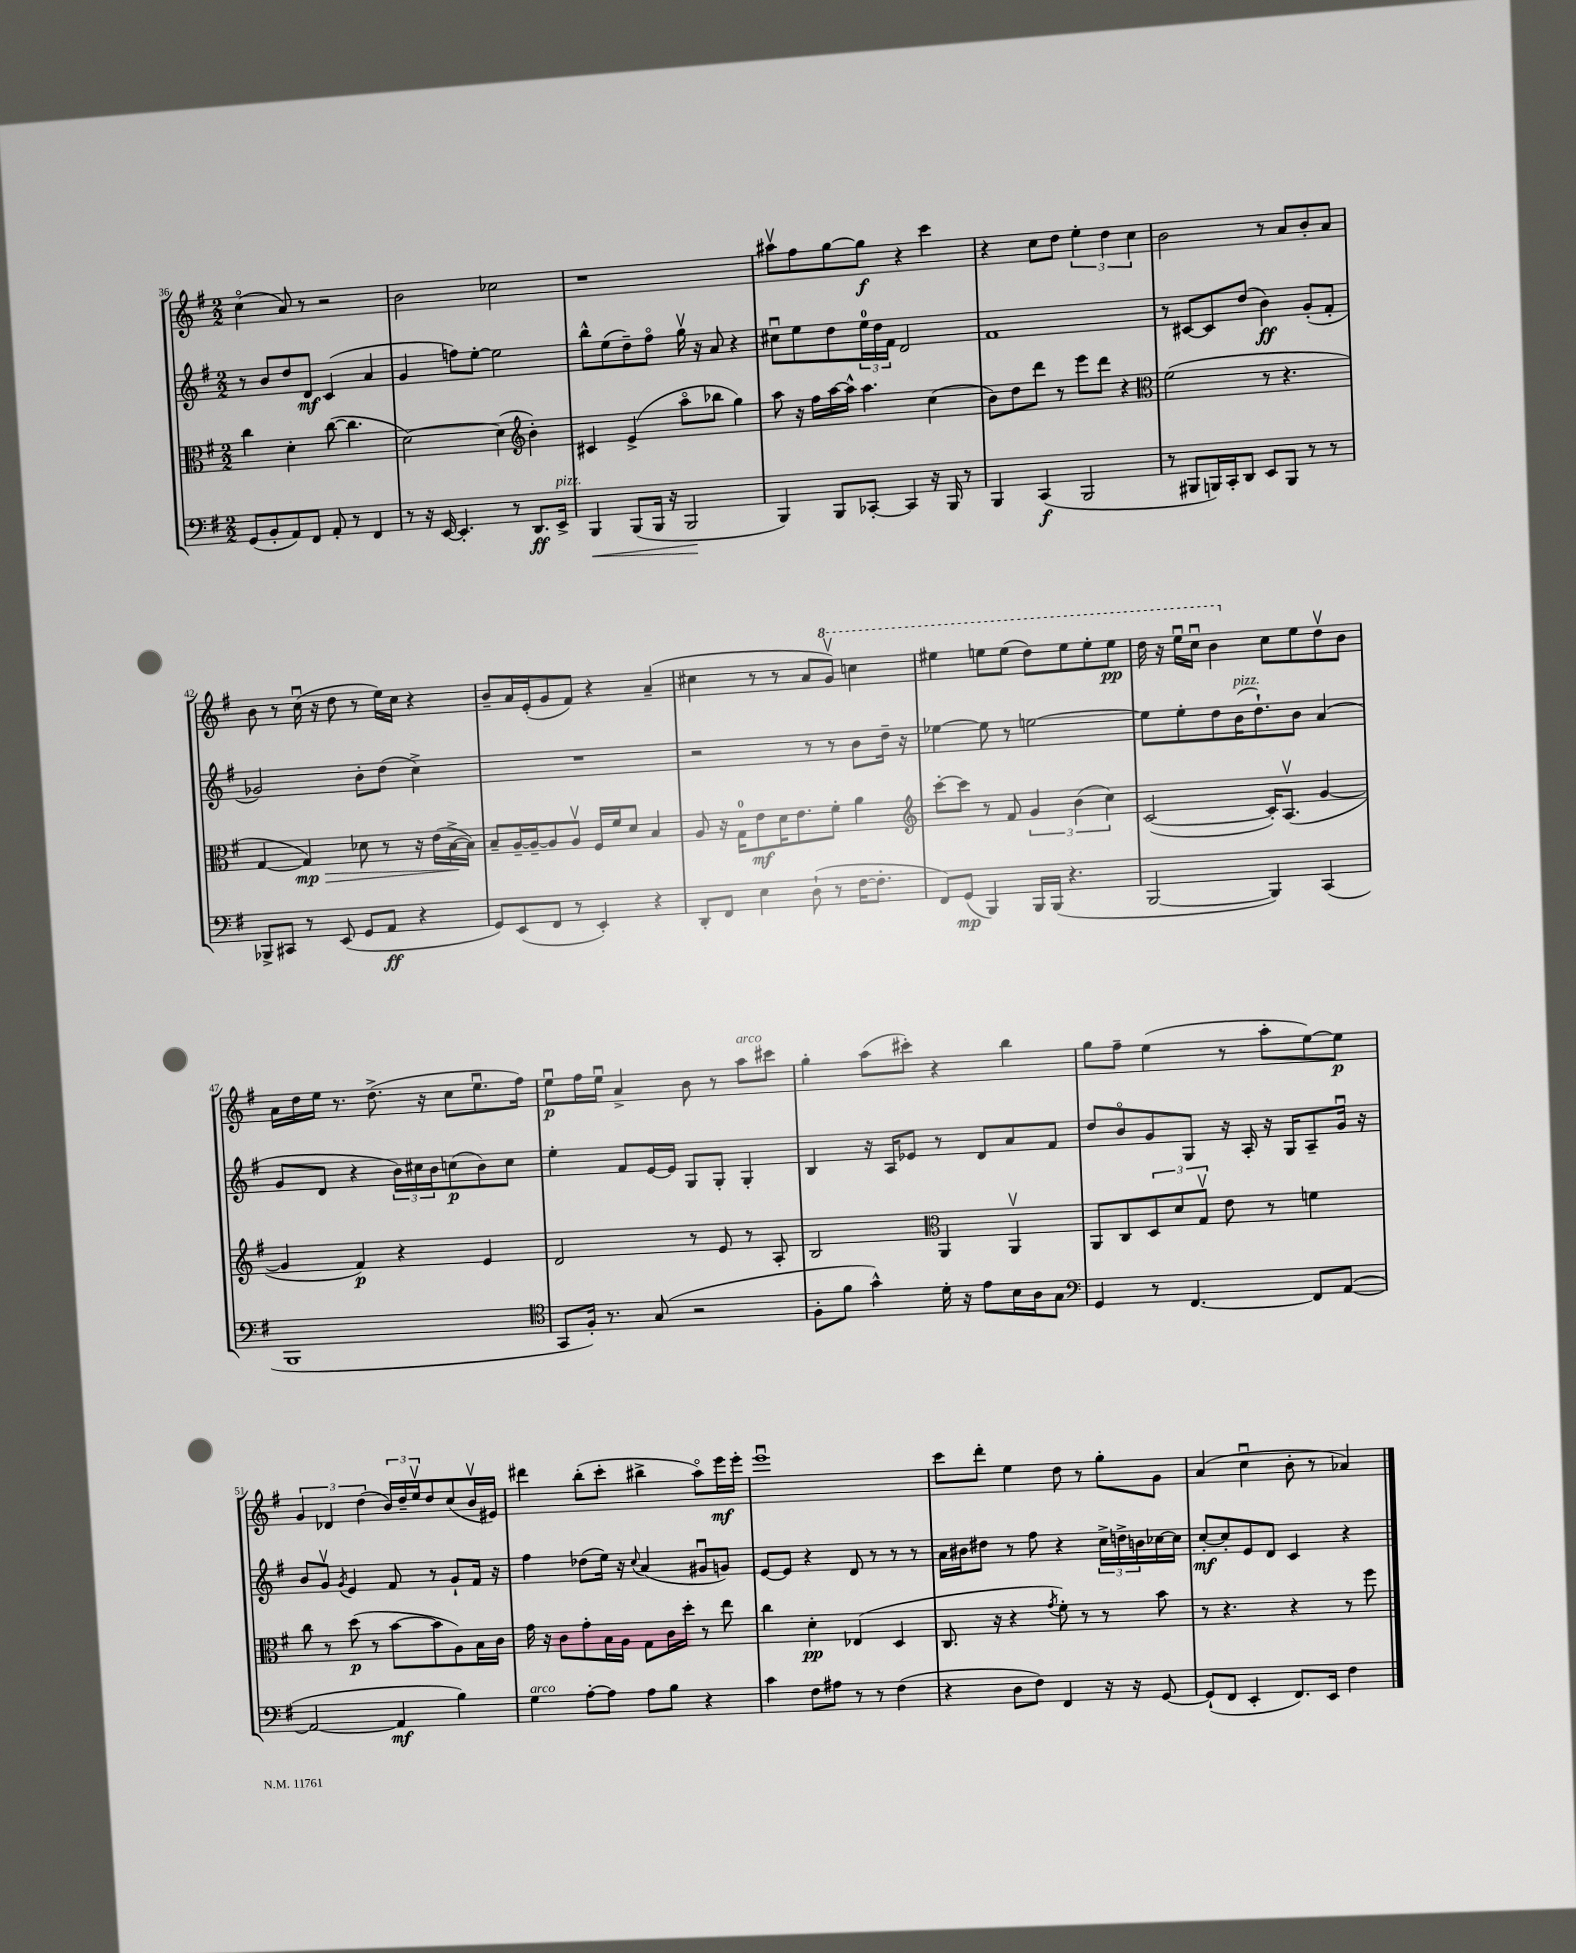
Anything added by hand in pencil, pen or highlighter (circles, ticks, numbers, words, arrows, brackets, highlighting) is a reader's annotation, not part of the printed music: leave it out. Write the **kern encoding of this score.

**kern	**kern	**kern	**kern
*staff4	*staff3	*staff2	*staff1
*clefF4	*clefC3	*clefG2	*clefG2
*k[f#]	*k[f#]	*k[f#]	*k[f#]
*M2/2	*M2/2	*M2/2	*M2/2
(8GG/L	4cc\	8r	(4cco\
8BB'/	.	8b/L	.
8AA/)	4d'\	8dd/	8a/)
8FF#/J	.	8d/J	8r
8AA'/	([8cc\	(4c/	2r
8r	4.cc\]	.	.
4FF#/	.	4a/	.
=	=	=	=
8r	[2d\)	4g/	2b\
16r	.	.	.
[16EE/	.	.	.
4.EE'/]	.	8ff\L)	.
.	.	[8ee'\J	.
.	(4d\]	2ee\]	2cc-\
8r	.	.	.
*	*clefG2	*	*
8.DD/L	4b'\)	.	.
16EE^/Jk	.	.	.
=	=	=	=
4BBB/	4c#/	8bb^^\L	1r
.	.	(8ee\	.
(8BBB/L	(4e^/	8dd~\)	.
16BBB/Jk	.	8ff#o\J	.
16r	.	.	.
2BBB/	8aao\L	16ggv\	.
.	.	16r	.
.	8bb-\J	8a/	.
.	4gg\)	4r	.
=	=	=	=
4BBB/)	8aa\	8cc#u\L	8aa#v\L
.	16r	8ee\	8ff#\
.	16ff#\LL	.	.
8BBB/L	[16aa\	8dd\	[8gg\
.	16aa^^\]JJ	.	.
[8CC-'/J	4.aa\	24ee\L	8gg\]J
.	.	24dd\	.
.	.	24f#\JJ	.
4CC-/]	.	2d/	4r
16r	(4cc\	.	4ccc\
16BBB/	.	.	.
8r	.	.	.
=	=	=	=
4BBB/	8b\L)	1f#	4r
.	8dd\	.	.
(4CC/	8ddd\J	.	8cc\L
.	8r	.	8dd\J
2BBB/	8eee\L	.	6ee'\
.	8ddd\J	.	.
.	.	.	6dd\
.	4r	.	.
.	.	.	6cc\
=	=	=	=
*	*clefC3	*	*
8r	(2f#\	8r	2b\
8BBB#/L	.	[8c#/L	.
16BBB/L)	.	8c#/]	.
16CC'/J	.	.	.
8DD/J	.	(8dd/J	.
8EE/L	8r	4b\)	8r
8BBB/J	4.r	.	8a/L
8r	.	(8g'/L	8b'/
8r	.	8f#'/J	8a/J
=	=	=	=
8BBB-^/L	[4G/	2g-/)	8b\
8CC#/J	.	.	8r
8r	4G/])	.	(16ccu\
.	.	.	16r
(8EE/	.	.	8dd\
8GG/L	8d-\	8b'\L	8r
8AA/J	8r	(8dd\J	16ee\LL)
.	.	.	16cc\JJ
4r	16r	4cc^\)	4r
.	(16e\LL	.	.
.	[16B^\	.	.
.	16B\]JJ)	.	.
=	=	=	=
8GG/L)	8B~/L	1r	8b~/L
(8EE/	[16A~/L	.	16a/L
.	16A~/_J	.	(16e'/J
8FF#/J	8A/]	.	8g/
8r	8Av/J	.	8f#/J)
4EE'/)	16F#/LL	.	4r
.	16f#/J	.	.
.	8d/J	.	.
4r	4B/	.	(4a~/
=	=	=	=
8DD'/L	8A/	2r	4cc#\
8FF#/J	16r	.	.
.	16G\LK	.	.
4E\	8e\	.	8r
.	16d\K	.	8r
.	8.e\	.	.
(8D`\	.	8r	8a/L
8r	8f#'\J	8r	8ggv/J)
[16F#\LK	4a\	8b\L	4ccc\
8.F#'\]J	.	.	.
.	.	16dd~\Jk	.
.	.	16r	.
=	=	=	=
*	*clefG2	*	*
8FF#/L)	[8ccc'\L	[4ee-\	4eee#\
(8GG/J	8ccc\]J	.	.
4BBB/)	8r	8ee-\]	8eee\L
.	8f#/	8r	(8eee\J
16BBB/LL	6g/	[2ee\	8ddd\L)
(16BBB/JJ	.	.	.
4.r	.	.	8eee\
.	(6b\	.	.
.	.	.	8eee'\
.	6cc\)	.	.
.	.	.	8eee\J
=	=	=	=
[2BBB/	([2c/	8ee\]L	16ddd\
.	.	.	16r
.	.	8ee'\	16eeeu\LL
.	.	.	16cccu\JJ
.	.	8dd\	4bb\
.	.	(16b\K	.
.	.	8.dd`\)	.
4BBB/])	16c'/]LK)	.	8cc\L
.	(8.Av/J	.	.
.	.	8b\J	8ee\
(4CC/	[4g/	(4a/	8ddv\
.	.	.	8b\J
=	=	=	=
1BBB	4g/]	8g/L	16a\LL
.	.	.	16dd\
.	.	8d/J	16ee\JJ
.	.	.	8.r
.	4f#/)	4r	.
.	.	.	(8.dd^\
.	4r	24b\LL)	.
.	.	24cc#\	.
.	.	.	16r
.	.	24b\J	.
.	.	(8cc\	8cc\L
.	4e/	8b\)	8.eeu\
.	.	8cc\J	.
.	.	.	16ff#\Jk)
=	=	=	=
*clefC4	*	*	*
8GG/L	2d/	4ee'\	8eeu\L
16F#'/Jk)	.	.	16ff#\L
8.r	.	.	16eeu\JJ
.	.	8f#/L	4a^/
(8G/	.	[16e/L	.
.	.	16e/]JJ	.
2r	8r	8G/L	8b\
.	8e/	8G'/J	8r
.	8r	4G'/	8aa\L
.	8A'/	.	8ccc#\J
=	=	=	=
8F#'\L	2B/	4B/	4gg'\
8f#\J	.	.	.
4g^^\)	.	16r	(8aa\L
.	.	16A/LK	.
.	.	8e-/J	8ccc#'\J)
*	*clefC3	*	*
16d'\	4AA/	8r	4r
16r	.	.	.
8e\L	.	8d/L	.
16B\L	4AAv/	8a/	4bb\
16A\J	.	.	.
8G\J	.	8f#/J	.
=	=	=	=
*clefF4	*	*	*
4GG/	8AA/L	8dd/L	8gg\L
.	8C/	8bo/	8ff#~\J
8r	12D/	8g/	(4ee\
.	12d/	.	.
[4.FF#/	.	8G/J	.
.	12Gv/J	.	.
.	8e\	16r	8r
.	.	16A'/	.
.	8r	16r	8aa'\L
.	.	16G/LK	.
8FF#/]L	4f\	8A~/	[8ee\)
([8AA/J	.	16gu/Jk	8ee\]J
.	.	16r	.
=	=	=	=
2AA/_	8cc\	8b/L	6g/
.	8r	8gv/J	.
.	.	.	6d-/
.	.	8qg/	.
.	(8dd\	4e/	.
.	.	.	(6dd\
.	8r	.	.
4AA/]	[8b\L	8f#/	24b/LL)
.	.	.	24dd~/
.	.	.	24eev/J
.	8b\]	8r	8dd/
4B\)	8A\)	8g`/L	(8cc/
.	16B\L	16f#/Jk	16bv/L
.	16c\JJ	16r	16e#/JJ)
=	=	=	=
4G\	16g\	4ff#\	4ddd#\
.	16r	.	.
.	8c\L	.	.
[8A'\L	8g'\	(8dd-\L	(8bb'\L
8A\]J	16B\L	16ee\Jk)	8ccc'\J
.	16A\JJ	16r	.
.	.	8qqcc/	.
8A\L	8G\L	(4a/	4bb#^\
8B\J	16c\L	.	.
.	16dd'\JJ	.	.
4r	8r	8g#u/L	8aao\L)
.	8ee\	8g/J)	16eee\L
.	.	.	16eee'\JJ
=	=	=	=
4c\	4cc\	[8e/L	1eeeu
.	.	8e/]J	.
8F#\L	4d'\	4r	.
8A#\J	.	.	.
8r	(4E-/	8d/	.
8r	.	8r	.
(4F#\	4D/	8r	.
.	.	8r	.
=	=	=	=
4r	8.C/	16a\LL	8ccc\L
.	.	16b#\J	.
.	.	8dd#\J	8ddd'\J
.	16r	.	.
8D\L	4r	8r	4ee\
8F#\J)	.	8ff#\	.
.	8qg/	.	.
4FF#/	8f#'\)	4r	8dd\
.	8r	.	8r
16r	8r	24cc^\LL	8gg'\L
.	.	24dd^\	.
16r	.	.	.
.	.	24b\	.
[8GG/	8b\	[16cc-\	8g\J
.	.	16cc-\]JJ	.
=	=	=	=
(8GG`/]L	8r	[8cc'/L	(4a/
8FF#/J	4.r	8cc'/]	.
4EE'/	.	8e/	4ccu\
.	.	8d/J	.
8.FF#/L)	4r	4c/	8b'\
.	.	.	8r
16EE/Jk	.	.	.
4F#\	8r	4r	4a-/)
.	8ff#\	.	.
==	==	==	==
*-	*-	*-	*-
